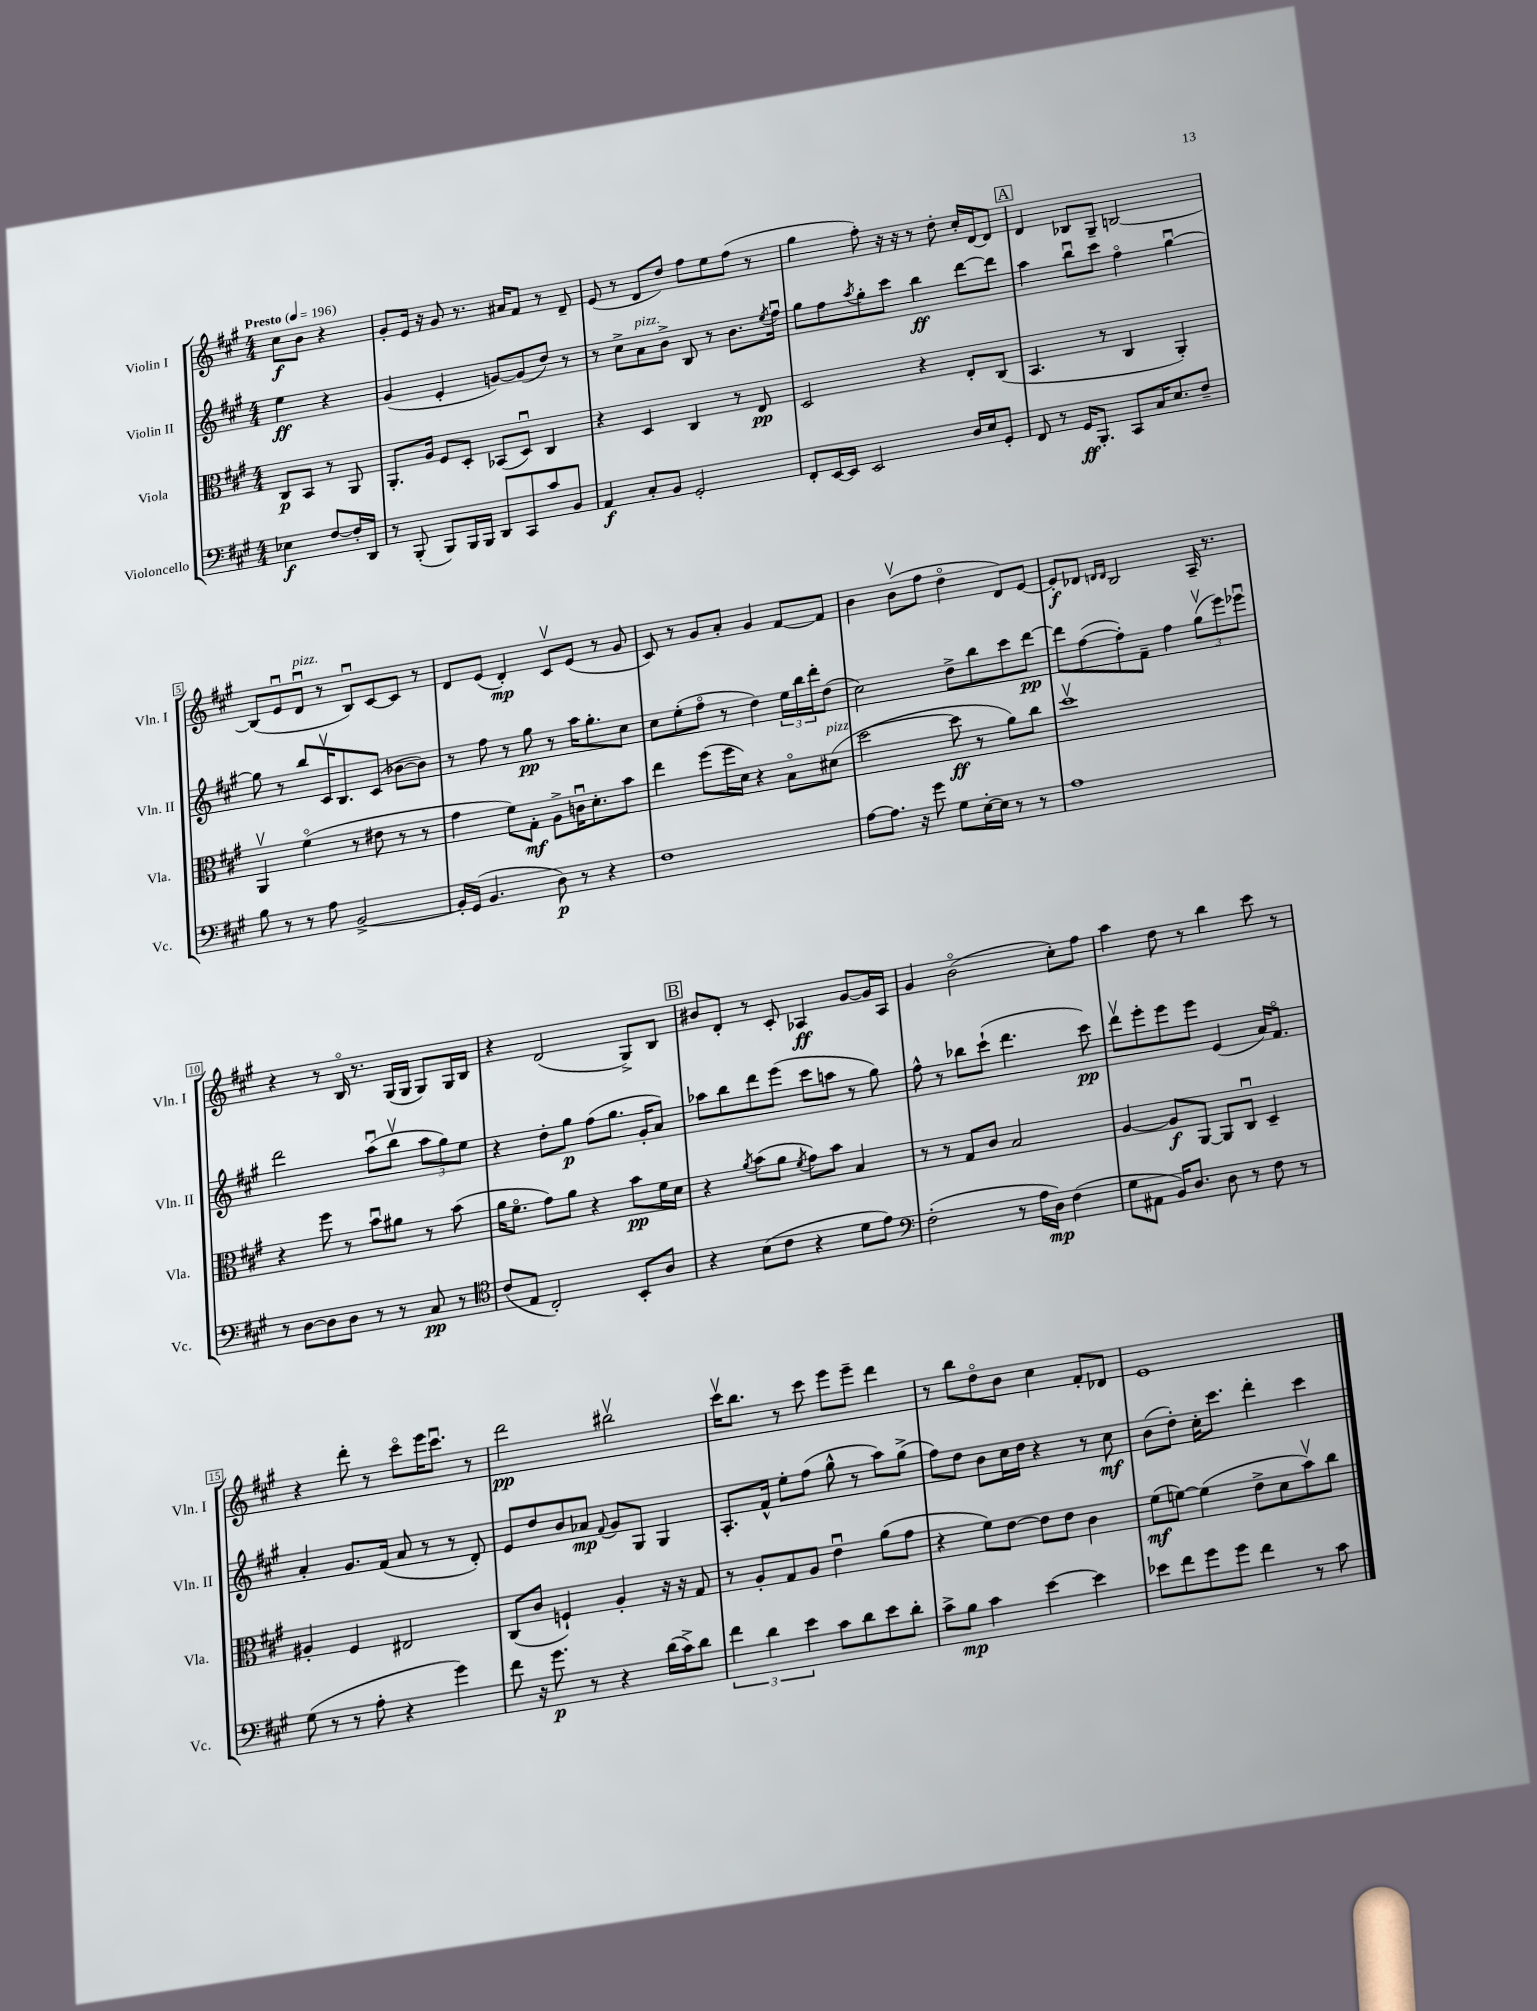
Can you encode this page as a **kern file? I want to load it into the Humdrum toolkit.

**kern	**dynam	**kern	**dynam	**kern	**dynam	**kern	**dynam
*part4	*part4	*part3	*part3	*part2	*part2	*part1	*part1
*staff4	*staff4	*staff3	*staff3	*staff2	*staff2	*staff1	*staff1
*I"Violoncello	*	*I"Viola	*	*I"Violin II	*	*I"Violin I	*
*I'Vc.	*	*I'Vla.	*	*I'Vln. II	*	*I'Vln. I	*
*clefF4	*	*clefC3	*	*clefG2	*	*clefG2	*
*k[f#c#g#]	*	*k[f#c#g#]	*	*k[f#c#g#]	*	*k[f#c#g#]	*
*M4/4	*	*M4/4	*	*M4/4	*	*M4/4	*
*MM196	*	*MM196	*	*MM196	*	*MM196	*
=	=	=	=	=	=	=	=
!	!	!	!	!	!	!LO:TX:a:B:t=Presto	!
4E-X\	f	8C#/L	p	4ee\	ff	8cc#\L	f
.	.	8BB/J	.	.	.	8b\J	.
[8F#/L	.	8r	.	4r	.	4r	.
16F#'/L]	.	8AA/	.	.	.	.	.
16DD/JJ	.	.	.	.	.	.	.
=1	=1	=1	=1	=1	=1	=1	=1
8r	.	8.AA'/L	.	(4g#/	.	8g#'/L	.
(8BBB'/	.	.	.	.	.	16e/Jk	.
.	.	16A/Jk	.	.	.	16r	.
8BBB/L)	.	8F#/L	.	4e'/	.	8g#/	.
16BBB/L	.	8D'/J	.	.	.	8.r	.
16BBB/JJ	.	.	.	.	.	.	.
8DD/L	.	(8BB-X/L	.	[8gn/L)	.	.	.
.	.	.	.	.	.	16a#X/KL	.
8CC#/	.	8Du/J)	.	(8g/]	.	8f#/J	.
8c#/	.	4C#/	.	8dd/J)	.	8r	.
8BB/J	.	.	.	8r	.	8d~/	.
=2	=2	=2	=2	=2	=2	=2	=2
4AA/	f	4r	.	8r	.	(8e/	.
.	.	.	.	8cc#^\L	.	8r	.
!	!	!	!	!LO:TX:a:i:t=pizz.	!	!	!
8C#'/L	.	4D/	.	8a\	.	8d/L	.
8BB/J	.	.	.	8b^\J	.	8dd/J)	.
2GG#'/	.	4C#/	.	8B/	.	8ff#\L	.
.	.	.	.	8r	.	8ee\	.
.	.	8r	.	8.b\L	.	(8ff#\J	.
.	.	8E/	pp	.	.	8r	.
.	.	.	.	8qee/	.	.	.
.	.	.	.	16ff#u\Jk	.	.	.
=3	=3	=3	=3	=3	=3	=3	=3
8FF#'/L	.	2D/	.	8gg#\L	.	4gg#\	.
[16EE/L	.	.	.	8ff#\	.	.	.
16EE/JJ]	.	.	.	.	.	.	.
.	.	.	.	8qaa/	.	.	.
2EE/	.	.	.	8gg#'\	.	8ff#'\)	.
.	.	.	.	8ccc#\J	.	16r	.
.	.	.	.	.	.	16r	.
.	.	4r	.	4bb\	ff	8r	.
.	.	.	.	.	.	8dd'\	.
16D/LL	.	8E'/L	.	[8ddd\L	.	16cc#'/LL	.
16E/J	.	.	.	.	.	[16d/J	.
8GG#'/J	.	(8C#/J	.	8ddd\J]	.	8d/J]	.
!!LO:REH:place=s1:t=A
=4	=4	=4	=4	=4	=4	=4	=4
8FF#/	.	4.BB/	.	4aa\	.	4d/	.
8r	.	.	.	.	.	.	.
16GG#/KL	ff	.	.	8bbu\L	.	8B-X/L	.
8.BBB'/J	.	.	.	.	.	.	.
.	.	8r	.	8ccc#\J	.	8G#~/J	.
8CC#/L	.	4C#/	.	4ff#\	.	[2Bn/	.
16C#/K	.	.	.	.	.	.	.
8.E/	.	.	.	.	.	.	.
.	.	4AA'/)	.	[4gg#u\	.	.	.
8F#~/J	.	.	.	.	.	.	.
!!LO:LB:g=z
=5	=5	=5	=5	=5	=5	=5	=5
8B\	.	4AAv/	.	8gg#\]	.	(8B/L]	.
8r	.	.	.	8r	.	8eu/	.
!	!	!	!	!	!	!LO:TX:a:i:t=pizz.	!
8r	.	(4f#\	.	8bb/L	.	8du/J	.
8A\	.	.	.	16c#v/K	.	8r	.
.	.	.	.	8.B/	.	.	.
[2BB^/	.	8r	.	.	.	8Bu/L)	.
.	.	8e#X\	.	(8c#/J	.	[8c#/	.
.	.	8r	.	[8b-X\L	.	8c#/J]	.
.	.	8r	.	8b-\J])	.	8r	.
=6	=6	=6	=6	=6	=6	=6	=6
16BB'/LL]	.	4g#\	.	8r	.	8d/L	.
(16GG#/JJ	.	.	.	.	.	.	.
4.BB/	.	.	.	8ff#\	.	(8e/J	.
.	.	8f#\L)	.	8r	.	4d'/)	mp
.	.	8G#'\J	mf	8gg#\	pp	.	.
8D\)	p	8A^\L	.	8r	.	8c#v/L	.
8r	.	16cnu\K	.	16aa\KL	.	(8e/J	.
.	.	8.d'\	.	8.gg#'\	.	.	.
4r	.	.	.	.	.	8r	.
.	.	8b\J	.	8cc#\J	.	8g#/	.
=7	=7	=7	=7	=7	=7	=7	=7
1F#	.	4ee\	.	8cc#\L	.	8c#/)	.
.	.	.	.	(8ee'\	.	8r	.
.	.	(8ff#\L	.	8ff#\J	.	8g#/L	.
.	.	16ff#\L	.	8r	.	8a'/J	.
.	.	16d\JJ)	.	.	.	.	.
.	.	4r	.	4dd\)	.	4g#/	.
.	.	8B\L	.	24ee\LL	.	[8f#/L	.
.	.	.	.	24bb\	.	.	.
.	.	.	.	24ddd'\J	.	.	.
!	!	!LO:TX:a:i:t=pizz.	!	!	!	!	!
.	.	(8d#X\J	.	(8dd\J	.	8f#/J]	.
=8	=8	=8	=8	=8	=8	=8	=8
[8A\L	.	[2dd\	.	2cc#\)	.	4b\	.
8.A\J]	.	.	.	.	.	.	.
.	.	.	.	.	.	(8bv\L	.
16r	.	.	.	.	.	.	.
8g#\	.	.	.	.	.	8ff#\J	.
8G#\L	.	8dd\]	ff	8dd^\L	.	4dd\	.
[16E'\L	.	8r	.	8bb\	.	.	.
16E\JJ]	.	.	.	.	.	.	.
8r	.	8a\L)	.	8ccc#\	.	8d/L)	.
8r	.	8cc#\J	.	[8ddd\J	pp	[8e/J	.
=9	=9	=9	=9	=9	=9	=9	=9
1A	.	1ddv	.	8ddd\L]	.	8e'/L]	f
.	.	.	.	([8ff#\	.	8d-X/J	.
.	.	.	.	.	.	16qqdn/LL	.
.	.	.	.	.	.	16qqd/JJ	.
.	.	.	.	8ff#'\])	.	2B/	.
.	.	.	.	8f#~\J	.	.	.
.	.	.	.	4ff#\	.	.	.
.	.	.	.	(12gg#v\L	.	16A~/	.
.	.	.	.	.	.	8.r	.
.	.	.	.	12eee\)	.	.	.
.	.	.	.	12eee-Xu\J	.	.	.
!!LO:LB:g=z
=10	=10	=10	=10	=10	=10	=10	=10
8r	.	4r	.	2ddd\	.	4r	.
[8D\L	.	.	.	.	.	.	.
8D\]	.	8ff#\	.	.	.	8r	.
8D\J	.	8r	.	.	.	16B/	.
.	.	.	.	.	.	8.r	.
8r	.	8bu\L	.	(8aau\L	.	.	.
8r	.	8a#X\J	.	8bbv\J	.	(16G#/LL	.
.	.	.	.	.	.	16G#/JJ	.
8C#/	pp	8r	.	12aa\L	.	8G#/L)	.
.	.	.	.	12gg#\)	.	.	.
8r	.	(8b\	.	.	.	16G#/L	.
.	.	.	.	12ee\J	.	.	.
.	.	.	.	.	.	16B/JJ	.
=11	=11	=11	=11	=11	=11	=11	=11
*clefC4	*	*	*	*	*	*	*
(8c#/L	.	16a\KL	.	4r	.	4r	.
.	.	8.f#\J	.	.	.	.	.
8E/J	.	.	.	.	.	.	.
2C#'/)	.	8g#\L)	.	8dd'\L	.	(2d/	.
.	.	8a\J	.	8gg#\J	p	.	.
.	.	4r	.	(8ff#\L	.	.	.
.	.	.	.	8.gg#\J	.	.	.
8BB'/L	.	8b\L	pp	.	.	8G#^/L)	.
.	.	.	.	16g#'/KL	.	.	.
8A/J	.	16f#\L	.	8a/J)	.	8B/J	.
.	.	16d\JJ	.	.	.	.	.
!!LO:REH:place=s1:t=B
=12	=12	=12	=12	=12	=12	=12	=12
4r	.	4r	.	8aa-X\L	.	8b#X/L	.
.	.	.	.	8bb\	.	8d'/J	.
.	.	8qa/	.	.	.	.	.
(8B\L	.	(8b\L	.	8ddd\	.	8r	.
8c#\J	.	8a\J	.	(8eee\J	.	8c#'/	.
.	.	8qf#/	.	.	.	.	.
4r	.	8g#\L)	.	8ccc#\L	.	4A-X/	ff
.	.	8b\J	.	8aan\J	.	.	.
8d\L	.	4B/	.	8r	.	[8g#/L	.
8e\J)	.	.	.	8gg#\)	.	16g#/L]	.
.	.	.	.	.	.	16A-/JJ	.
=13	=13	=13	=13	=13	=13	=13	=13
*clefF4	*	*	*	*	*	*	*
(2F#'\	.	8r	.	8ff#^^\	.	4g#/	.
.	.	8r	.	8r	.	.	.
.	.	8G#/L	.	8bb-X\L	.	(2b\	.
.	.	8c#/J	.	(8ccc#`\J	.	.	.
8r	.	2B/	.	4.ddd\	.	.	.
16A\LL	.	.	.	.	.	.	.
16D\JJ)	mp	.	.	.	.	.	.
(4F#\	.	.	.	.	.	8cc#'\L)	.
.	.	.	.	8ccc#\)	pp	8ff#\J	.
=14	=14	=14	=14	=14	=14	=14	=14
8G#\L	.	[4A/	.	8dddv\L	.	4aa\	.
8AA#X\J	.	.	.	8eee'\	.	.	.
16BB/KL)	.	8A/L]	f	8eee\	.	8dd\	.
8.D/J	.	.	.	.	.	.	.
.	.	[8AA/J	.	8eee\J	.	8r	.
8D\	.	8AA/L]	.	(4e/	.	4bb\	.
8r	.	8C#u/J	.	.	.	.	.
8F#\	.	4D~/	.	16a/KL)	.	8ccc#\	.
.	.	.	.	8.f#/J	.	.	.
8r	.	.	.	.	.	8r	.
!!LO:LB:g=z
=15	=15	=15	=15	=15	=15	=15	=15
(8G#\	.	4A#X'/	.	4a'/	.	4r	.
8r	.	.	.	.	.	.	.
8r	.	4F#/	.	8.g#/L	.	8ddd'\	.
8A'\	.	.	.	.	.	8r	.
.	.	.	.	(16f#/Jk	.	.	.
4r	.	2E#X/	.	8a/	.	8ccc#\L	.
.	.	.	.	8r	.	16eee\K	.
.	.	.	.	.	.	8.ccc#u\J	.
4g#\)	.	.	.	8r	.	.	.
.	.	.	.	8d'/)	.	8r	.
=16	=16	=16	=16	=16	=16	=16	=16
8f#\	.	(8C#/L	.	8e/L	.	2ddd\	pp
16r	.	8c#/J	.	8dd/	.	.	.
8.g#\	p	.	.	.	.	.	.
.	.	4Fn`/)	.	8b/	.	.	.
8r	.	.	.	8a-X/J	mp	.	.
.	.	.	.	8qqf#/	.	.	.
4r	.	4A'/	.	8g#/L	.	2bb#Xv\	.
.	.	.	.	8G#/J	.	.	.
(16d\LL	.	16r	.	4G#/	.	.	.
16c#^\J)	.	16r	.	.	.	.	.
8d\J	.	8G#/	.	.	.	.	.
=17	=17	=17	=17	=17	=17	=17	=17
6f#\	.	8r	.	8.A'/L	.	16ccc#v\KL	.
.	.	.	.	.	.	8.bb\J	.
.	.	8A'/L	.	.	.	.	.
6d\	.	.	.	.	.	.	.
.	.	.	.	16f#^^/Jk	.	.	.
.	.	8G#/	.	8ee'\L	.	8r	.
6e\	.	.	.	.	.	.	.
.	.	8A/J	.	(8ff#\J	.	8ccc#\	.
8c#\L	.	4eu\	.	8gg#^^\	.	8eee\L	.
8d\	.	.	.	8r	.	8eee~\J	.
8e\	.	(8a\L	.	8aa\L)	.	4ddd\	.
8d'\J	.	8g#\J	.	(8gg#^\J	.	.	.
=18	=18	=18	=18	=18	=18	=18	=18
8c#^\L	.	4r	.	8ff#\L)	.	8r	.
8B\J	mp	.	.	8dd\J	.	8bb\L	.
4c#\	.	8f#\L)	.	8b\L	.	8dd\	.
.	.	[8e\J	.	16cc#\L	.	8b\J	.
.	.	.	.	16dd\JJ	.	.	.
[4e\	.	8e\L]	.	4r	.	4cc#\	.
.	.	8e\J	.	.	.	.	.
4e\]	.	4c#\	.	8r	.	8f#'/L	.
.	.	.	.	8cc#\	mf	8d-X/J	.
=19	=19	=19	=19	=19	=19	=19	=19
8e-X\L	.	(8f#\L	mf	(8b\L	.	1e	.
8f#\	.	[8fn\J)	.	8dd'\J)	.	.	.
8g#\	.	(4f\]	.	16cc#'\KL	.	.	.
.	.	.	.	8.ccc#\J	.	.	.
8g#\J	.	.	.	.	.	.	.
4f#\	.	8e^\L	.	4ddd'\	.	.	.
.	.	8d\	.	.	.	.	.
8r	.	8bv\)	.	4ccc#\	.	.	.
8c#\	.	8cc#\J	.	.	.	.	.
==	==	==	==	==	==	==	==
*-	*-	*-	*-	*-	*-	*-	*-
